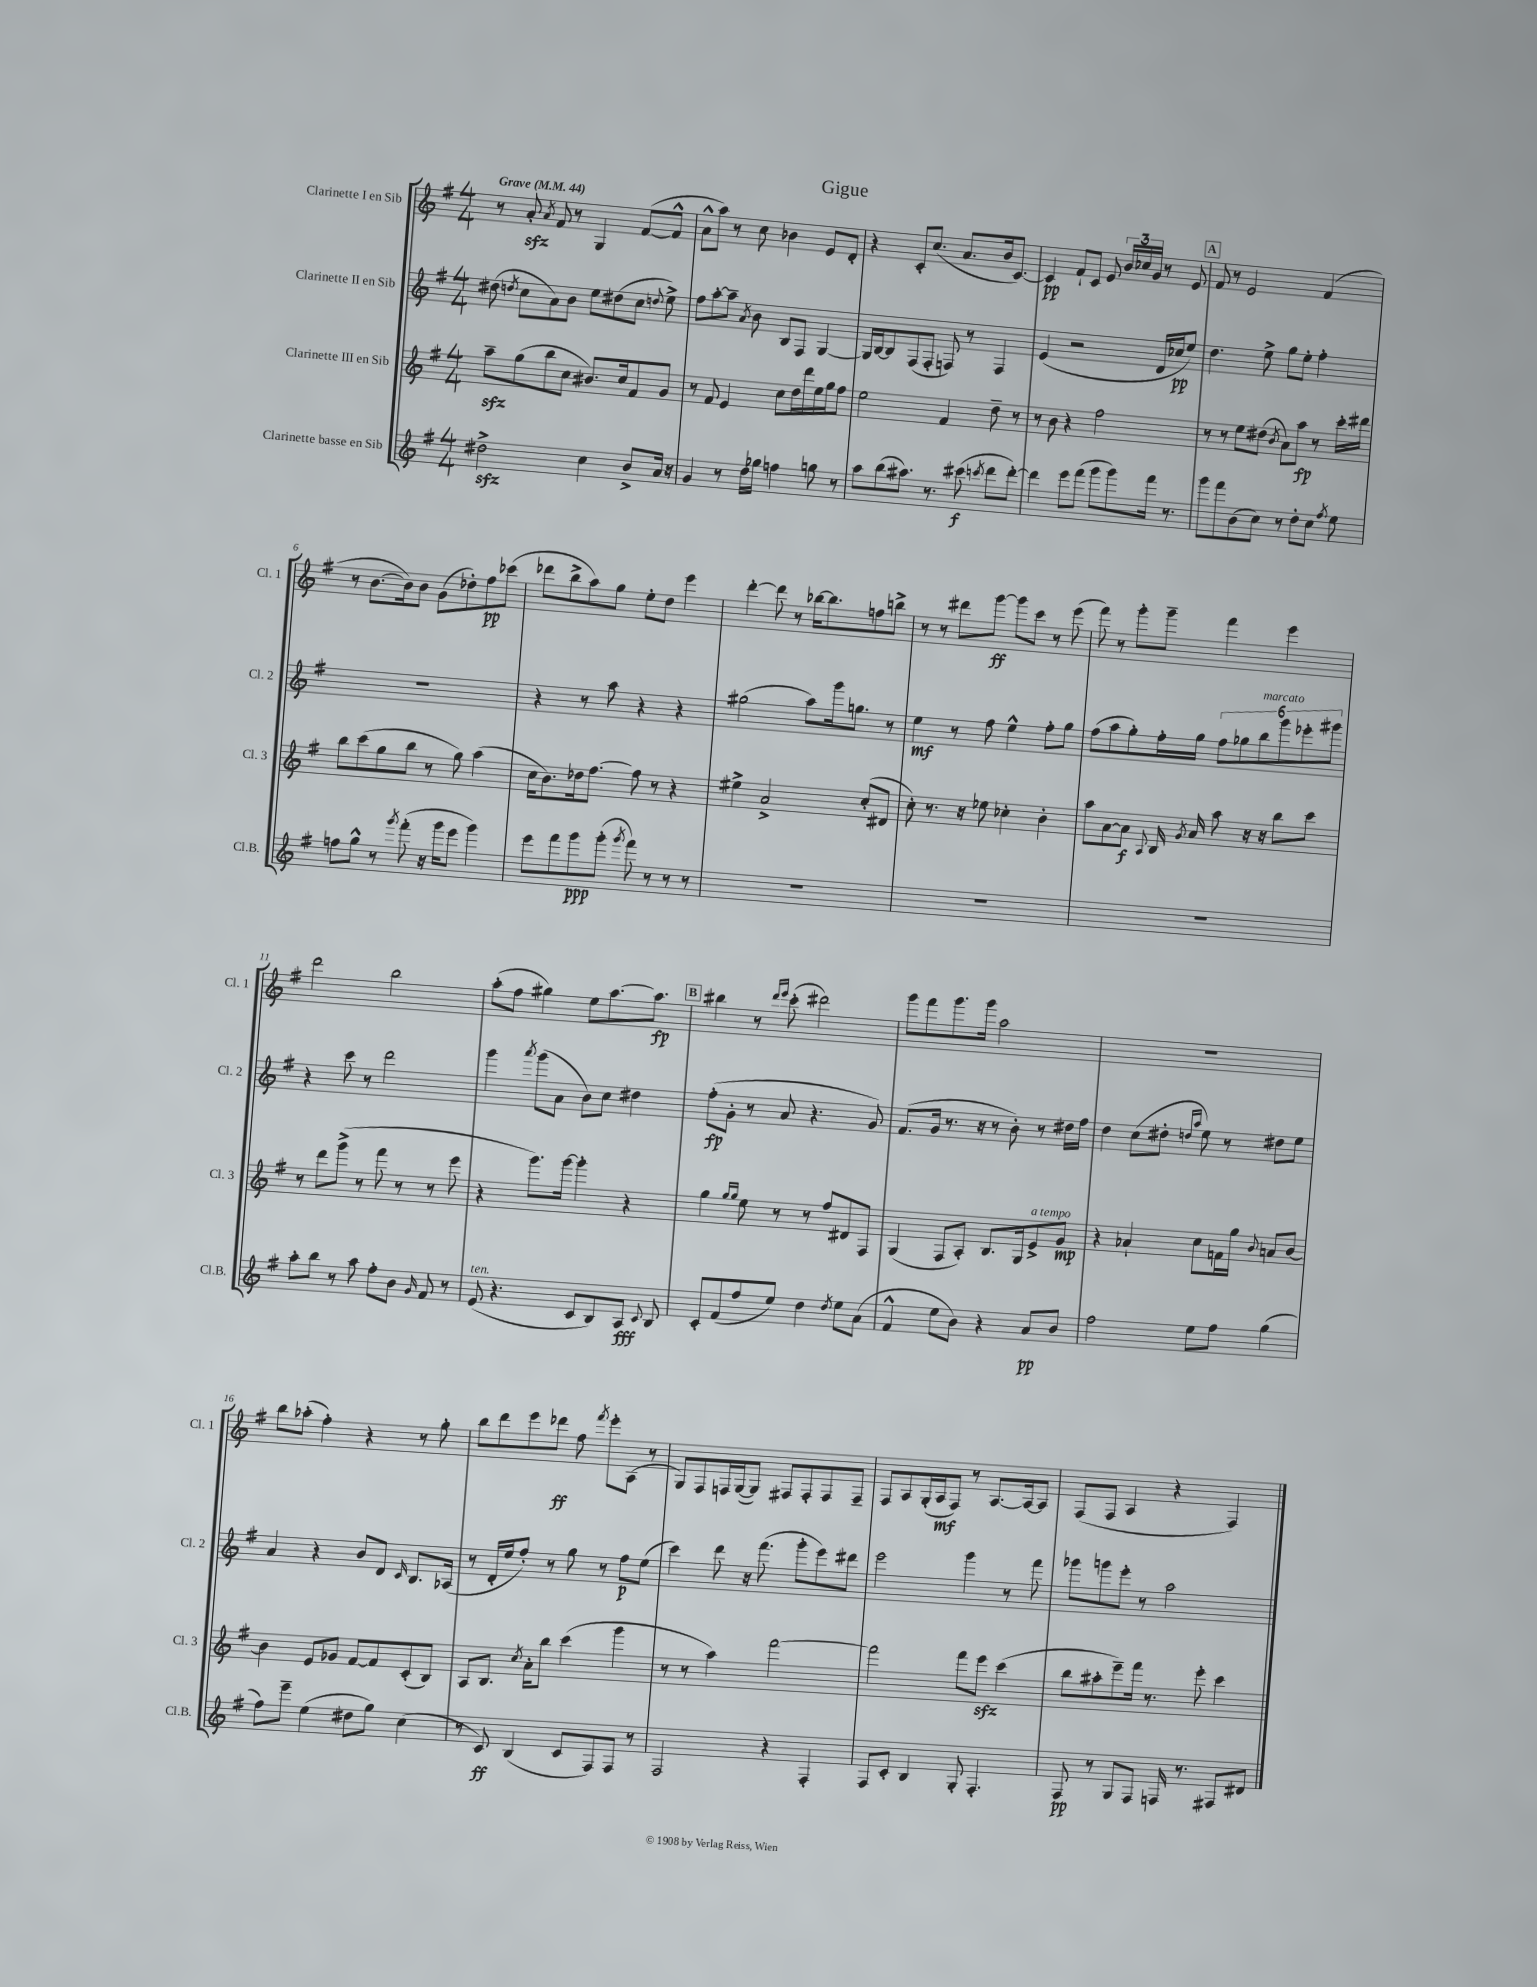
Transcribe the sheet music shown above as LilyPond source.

\header { title = "Gigue" }
<<
\new StaffGroup <<
\new Staff = "s0" \with { instrumentName = "Clarinette I en Sib" shortInstrumentName = "Cl. 1" } {
    \clef treble \key g \major \numericTimeSignature \time 4/4 \tempo "Grave" 4 = 44
    \autoBeamOff r8 a'8-.\sfz \acciaccatura { a'8 } fis'8 r8 g4 fis'8[~( fis'8]-^ |
    a'8[-^ a''8]) r8 c''8 bes'4 e'8[ d'8]-. |
    r4 c'8[-. c''8.]( a'8.[ b'16 c'8.]~) |
    c'4\pp fis'8[-! c'8] e'8 \tuplet 3/2 { b'16[ ces''16 g'16] } r8 e'8 |
    \mark \markup { \box "A" } fis'8 r8 e'2 fis'4( |
    r8 b'8.[~ b'16) b'8] g'8[( des''8-.) fis''8\pp ces'''8]( |
    des'''8[ b''8-> a''8) g''8] e''8[-. d''8] e'''4 |
    d'''4~-. d'''8 r8 bes''16[~ bes''8. f''8 b''8]-> |
    r8 r8 dis'''8[ g'''8]~\ff g'''8[ c'''8] r8 e'''8( |
    fis'''8) r8 g'''8[-. g'''8]-- fis'''4 e'''4 |
    d'''2 b''2 |
    a''8[-.( fis''8] gis''4) e''8[ a''8.~ a''8.]\fp |
    \mark \markup { \box "B" } bis''4 r8 \grace { d'''16[ e'''16] } c'''8-.( dis'''2) |
    g'''8[ fis'''8 g'''8. g'''16] a''2 |
    R1 |
    b''8[ aes''8]-.( fis''4-.) r4 r8 g''8-. |
    b''8[ d'''8 e'''8 des'''8]\ff fis''8 \acciaccatura { fis'''8 } e'''8[-. a8]( r8 |
    g8[) fis8 f16 g16~( g8]) fis8[ fis8-. fis8 fis8]-- |
    fis8[ a8 g16-.( a16\mf fis8]) r8 a8.[~ a16~ a8] |
    fis8[( fis8] a4 r4 fis4) \bar "|." |
}
\new Staff = "s1" \with { instrumentName = "Clarinette II en Sib" shortInstrumentName = "Cl. 2" } {
    \clef treble \key g \major \numericTimeSignature \time 4/4
    \autoBeamOff dis''8( \acciaccatura { d''8 } c''8[ a'8) b'8] e''8[ dis''8( c''8] \appoggiatura { d''8 } e''8->) |
    fis''8[ a''8~-. a''8]-- \acciaccatura { a'8 } b'8 b8[ fis8] g4~ |
    g16[ b16~ b8 fis8( fis8]-. f8) r8 f4 |
    e'4( r2 d'16[ ces''16\pp e''8]) |
    \mark \markup { \box "A" } d''4. e''8-> g''8[ e''8]-. fis''4-. |
    R1 |
    r4 r8 a''8 r4 r4 |
    gis''2( a''8[) g'''16 g''8.] r8 |
    e''4\mf r8 fis''8 e''4-^ fis''8[-. g''8] |
    fis''8[( a''8 g''8-.) fis''16-. g''16] \tuplet 6/4 { fis''8[ ges''8 b''8^\markup { \italic "marcato" } g'''8 ees'''8-. gis'''8] } |
    r4 c'''8 r8 d'''2 |
    g'''4 \acciaccatura { a'''8 } g'''8[( a'8] b'8[) c''8] dis''4 |
    \mark \markup { \box "B" } fis''8[-.\fp( g'8]-. r8 a'8 r4. g'8) |
    fis'8.[( g'16] r8. r16 r8 b'8-.) r8 dis''16[ fis''16] |
    d''4 c''8[( dis''8]-. \grace { d''16[ a''16] } e''8) r8 dis''8[ e''8] |
    a'4 r4 b'8[ d'8] \grace { c'16 } b8.[ aes16]( |
    r8 d'16[-. e''16 fis''8]-.) r8 g''8 r8 fis''8[\p e''8]( |
    c'''4) d'''8 r16 fis'''8.( g'''8[-. e'''8) dis'''8] |
    e'''2 g'''4 r8 fis'''8 |
    ges'''8[ g'''8 e'''8]-. r8 a''2 \bar "|." |
}
\new Staff = "s2" \with { instrumentName = "Clarinette III en Sib" shortInstrumentName = "Cl. 3" } {
    \clef treble \key g \major \numericTimeSignature \time 4/4
    \autoBeamOff a''8[--\sfz g''8( b''8 c''8] bis'8.[) c''16 fis'8 g'8] |
    r8 fis'8 e'4 c''8[ d''16 d'''16 e''16 g''16 fis''8] |
    e''2 fis'4 d''8-- r8 |
    r8 b'8 r4 fis''2 |
    \mark \markup { \box "A" } r8 r8 e''8[ dis''8]( \acciaccatura { b'8 } a'8[) a''8]\fp r8 c'''16[-. dis'''16] |
    b''8[ c'''8( g''8 b''8] r8 g''8) a''4( |
    c''16[ b'8.) des''16 fis''8.]~ fis''8 r8 r4 |
    eis''4-> a'2-> c''8[-.( dis'8] |
    c''8-.) r8. r16 ees''8 ces''4-. b'4-. |
    a''8[ a'8~ a'8]\f \appoggiatura { a8 } b16 \acciaccatura { g'8 } a'16 a''8 r16 r16 b''8[ c'''8] |
    r8 d'''8[ g'''8]->( r8 fis'''8 r8 r8 e'''8 |
    r4 g'''8.[) g'''16]~ g'''4-. r4 |
    \mark \markup { \box "B" } g''4 \grace { g''16[ g''16] } e''8 r8 r8 fis''8[ dis'8 fis8] |
    g4( fis8[ a8]-.) b8.[ g16 e'8->^\markup { \italic "a tempo" } g'8]\mp |
    r4 aes'4-! c''8[ f'16 g''16] \appoggiatura { b'8 } a'8[ b'8]~ |
    b'4 e'8[ ges'8] fis'8[~ fis'8 c'8-.( b8]) |
    a8[ b8.] \acciaccatura { c''8 } a'16[-. b''8] c'''4( g'''4 |
    r8 r8 a''4) fis'''2~ |
    fis'''2 fis'''8[ e'''8]\sfz c'''4( |
    b''8[ ais''8-. e'''8--) fis'''16] r8. e'''8-. c'''4 \bar "|." |
}
\new Staff = "s3" \with { instrumentName = "Clarinette basse en Sib" shortInstrumentName = "Cl.B." } {
    \clef treble \key g \major \numericTimeSignature \time 4/4
    \autoBeamOff dis''2->\sfz c''4 b'8[-> a'16] r16 |
    g'4 r8 d''16[ ges''16] f''4 g''8 r8 |
    a''8[ b''8( ais''8.]) r8. cis'''8\f( \acciaccatura { c'''8 } d'''8[ d'''8]~-.) |
    d'''4 e'''8[ fis'''8]( g'''8[ g'''8) fis'''16] r8. |
    \mark \markup { \box "A" } g'''8[ fis'''8 b'8( c''8]) r8 d''8[-. c''8] \acciaccatura { fis''8 } e''8 |
    f''8[ g''8]-^ r8 \acciaccatura { g'''8 } fis'''8-.( r16 g'''16[ e'''8] g'''4) |
    e'''8[ fis'''8 g'''8\ppp g'''8]-.( \acciaccatura { g'''8 } fis'''8) r8 r8 r8 |
    R1 |
    R1 |
    R1 |
    a''8[-. b''8] r8 a''8 fis''8[-. b'8] \grace { g'16 } fis'8 r8 |
    e'8^\markup { \italic "ten." }( r4. c'8[ b8) a8]\fff \appoggiatura { c'8 } b8 |
    \mark \markup { \box "B" } c'8[-. fis'8( fis''8 e''8]) d''4 \acciaccatura { d''8 } e''8[ a'8]( |
    fis'4-^ e''8[ b'8]) r4 a'8[\pp b'8] |
    fis''2 e''8[ fis''8] g''4( |
    fis''8[) e'''8]-- e''4( dis''8[ g''8]) c''4( |
    r8 c'8\ff) b4( c'8[ fis8) fis8] r8 |
    fis2 r4 fis4-. |
    fis8[ c'8]-. b4 g8-. fis4.-. |
    fis8\pp r8 g8[ fis8] f16 r8. fis8[ dis'8] \bar "|." |
}
>>
>>
